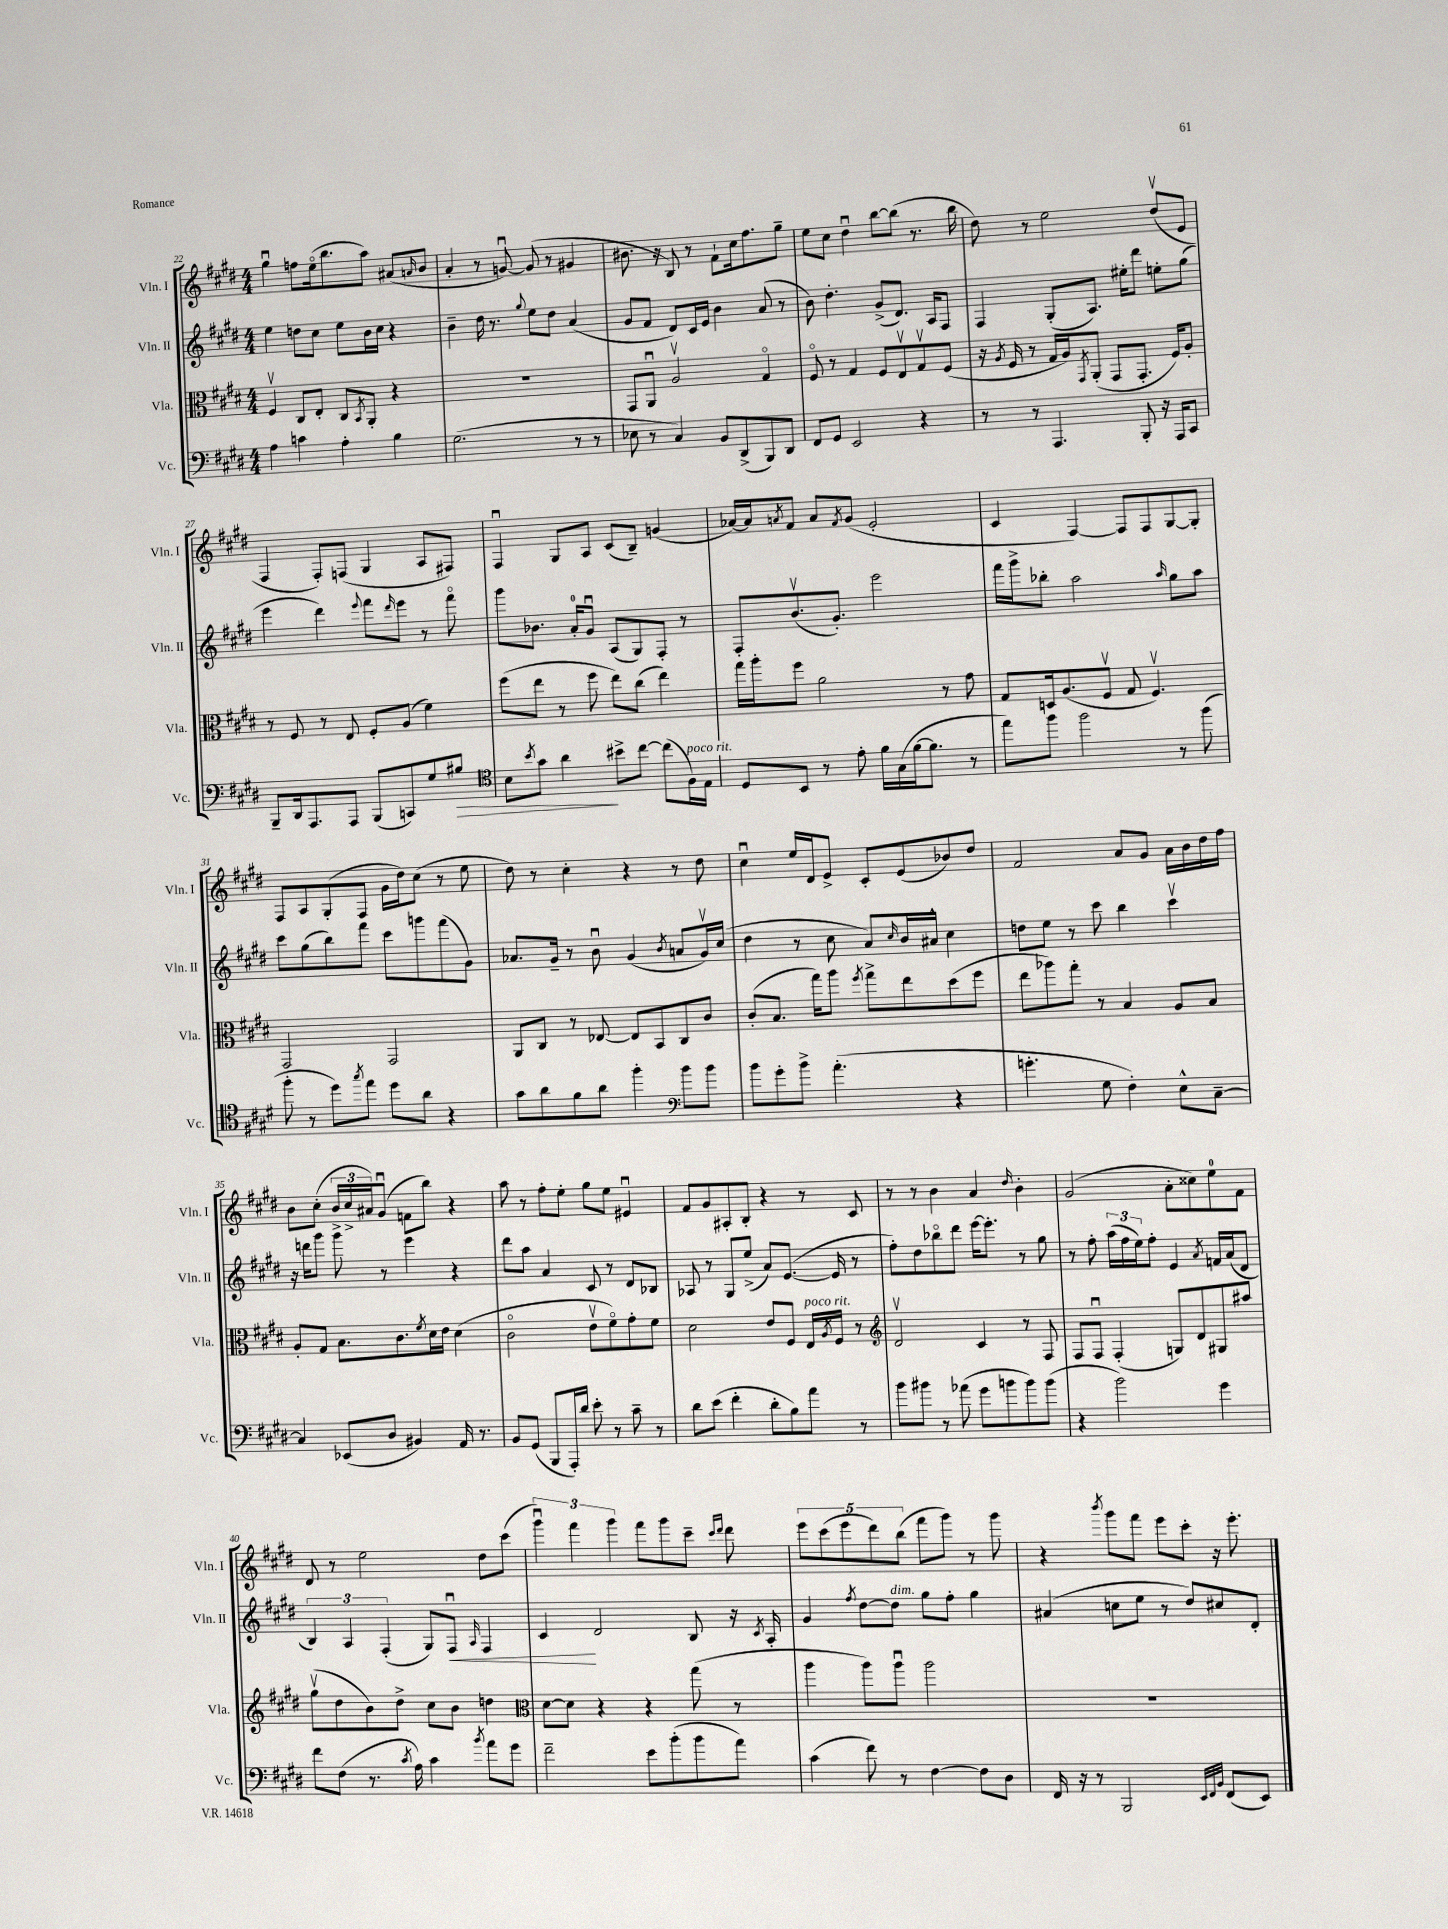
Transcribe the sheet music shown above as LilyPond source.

<<
\new StaffGroup <<
\new Staff = "s0" \with { instrumentName = "Vln. I" shortInstrumentName = "Vln. I" } {
    \clef treble \key e \major \numericTimeSignature \time 4/4
    gis''4\downbow f''8 e''16\flageolet( b''8. a''8) ais'8( \grace { a'16 } b'8 |
    a'4-. r8 g'8~\downbow) g'8( r8 gis'4 |
    bis'8. r16 b8) r8 fis'8-! cis''16 fis''8. gis''8-- |
    e''8 cis''8 dis''4\downbow b''8~ b''8( r8. b''16 |
    dis''8) r8 e''2 dis''8\upbow( e'8 |
    fis4 fis8-.) f8( gis4 a8 fis8) |
    fis4\downbow gis8 a8 cis'8( b8--) g'4( |
    aes'16~) aes'16 \acciaccatura { a'8 } fis'8 a'8 \acciaccatura { fis'8 } gis'8( e'2-. |
    cis'4 fis4~) fis8 fis8 gis8~ gis8-. |
    fis8 a8 gis8-.( fis8 gis'16 dis''16) cis''8( r8 e''8 |
    dis''8) r8 cis''4-. r4 r8 dis''8 |
    cis''4\downbow e''16 dis'16 e'8-> cis'8-. e'8( bes'8) dis''8 |
    fis'2 a'8 gis'8 a'16 b'16 dis''16 fis''16 |
    b'8 cis''8-.( \tuplet 3/2 { b'16 cis''16-> ais'16) } gis'8\downbow( f'8 b''8) r4 |
    a''8 r8 fis''8-. e''8-. gis''8 e''8 eis'4\downbow |
    fis'8 gis'8 ais8-. b8-. r4 r8 cis'8 |
    r8 r8 b'4 a'4 \grace { dis''16 } b'4-. |
    gis'2( a'8-. cisis''8) e''8-0 fis'8 |
    dis'8 r8 e''2 dis''8 cis'''8( |
    \tuplet 3/2 { gis'''4\downbow) fis'''4 gis'''4 } fis'''8 gis'''8 cis'''8-- \grace { cis'''16 dis'''16 } dis'''8 |
    \tuplet 5/4 { e'''8 cis'''8( e'''8 dis'''8) b''8( } fis'''8 gis'''8) r8 gis'''8 |
    r4 \acciaccatura { b'''8 } gis'''8 fis'''8 e'''8 cis'''8-. r16 e'''8.-. \bar "|." |
}
\new Staff = "s1" \with { instrumentName = "Vln. II" shortInstrumentName = "Vln. II" } {
    \clef treble \key e \major \numericTimeSignature \time 4/4
    e''4 d''8 cis''8 e''8 b'16 cis''16 r4 |
    b'4-- dis''16 r8. \appoggiatura { gis''8 } e''8 dis''8 a'4( |
    gis'8 fis'8 dis'8) cis'16 e'16 b'4 a'8( r8 |
    b'8) dis''4.-. gis'8->( dis'8.) a16 fis8 |
    fis4 gis8-.( a8.) eis''16-. dis'''8 e''8-. gis''8( |
    e'''4 dis'''4) \appoggiatura { e'''8 } fis'''8 \grace { dis'''16 } e'''8 r8 fis'''8\flageolet |
    gis'''8 bes'8. a'16-0-. gis'8\downbow a8( gis8) fis8-. r8 |
    fis8-. b'8.\upbow( gis'8.-.) e'''2 |
    fis'''16 gis'''16-> bes''8-. a''2 \grace { a''16 } gis''8 a''8 |
    cis'''8 gis''8( b''8) fis'''8 cis'''8 g'''8 fis'''8( gis'8) |
    aes'8. gis'16-- r8 b'8\downbow gis'4( \acciaccatura { b'8 } a'8 gis'16\upbow) cis''16( |
    dis''4 r8 cis''8 a'8) \grace { cis''16 } b'16 ais'16-^ cis''4 |
    d''8 e''8 r8 cis'''8 b''4 cis'''4\upbow |
    r16 d'''16 gis'''8 gis'''8-> r8 e'''4 r4 |
    dis'''8 a''8 a'4 cis'8 r8 dis'8 bes8 |
    aes8 r8 gis8 e''8->( a'8) e'8.~( e'16 r8 |
    fis''8-.) dis''8 bes''8\flageolet dis'''8 e'''16~ e'''8.-. r8 gis''8 |
    r8 fis''8-. \tuplet 3/2 { a''16( fis''16 e''16) } fis''8-. e'4 \acciaccatura { a'8 } f'16 a'16( dis'8 |
    \tuplet 3/2 { b4) a4 fis4-.( } gis8) fis8\downbow\< \grace { a16 } fis4 |
    cis'4\! dis'2 b8 r16 \acciaccatura { cis'8 } a16-. |
    gis'4 \acciaccatura { fis''8 } dis''8~ dis''8^\markup { \italic "dim." } gis''8 fis''8-. gis''4 |
    ais'4( c''8 e''8 r8 dis''8) cis''8 dis'8-. \bar "|." |
}
\new Staff = "s2" \with { instrumentName = "Vla." shortInstrumentName = "Vla." } {
    \clef alto \key e \major \numericTimeSignature \time 4/4
    fis4\upbow cis8 e8-. cis8 \acciaccatura { b,8 } a,8-. r4 |
    R1 |
    gis,8 a,8\downbow a2\upbow gis4\flageolet |
    fis8\flageolet r8 gis4 fis8 e8\upbow gis8\upbow fis8( |
    r16 \acciaccatura { a8 } fis16 r8 gis16 a16) \acciaccatura { gis,8 } a,8-.( gis,8 gis,8.-. fis16) a8-. |
    r8 fis8 r8 e8 fis8-. a8( fis'4) |
    fis''8( e''8 r8 fis''8 e''8) cis''8( e''4) |
    gis''16 a''16-. fis''8 a'2 r8 gis'8 |
    gis8 d16 a8.( fis8\upbow gis8 fis4.\upbow) |
    gis,2 gis,2 |
    a,8 cis8 r8 ees8~ ees8 b,8 cis8 cis'8 |
    cis'8-.( b8. gis''16) a''8 \acciaccatura { fis''8 } gis''8-> e''8 dis''8( fis''8 |
    e''8 aes''8) gis''8-. r8 b4 a8 b8 |
    a8-. gis8 b8. cis'8. \acciaccatura { fis'8 } dis'16 e'16 dis'4( |
    cis'2\flageolet e'8\upbow fis'8\flageolet) gis'8-. fis'8 |
    dis'2 e'8 fis8 e16^\markup { \italic "poco rit." } \acciaccatura { a8 } fis16 r8 |
    \clef treble dis'2\upbow cis'4 r8 fis8 |
    fis8 fis8\downbow fis4-.( g8) dis'8 gis8 ais''8 |
    gis''8\upbow( dis''8 b'8) dis''8-> cis''8 b'8 d''4 |
    \clef alto dis'8~ dis'8 r4 r4 gis''8( r8 |
    a''4 a''8) a''8\downbow a''2 |
    R1 \bar "|." |
}
\new Staff = "s3" \with { instrumentName = "Vc." shortInstrumentName = "Vc." } {
    \clef bass \key e \major \numericTimeSignature \time 4/4
    a4 c'4 a4-. b4 |
    gis2.( r8 r8 |
    ees8 r8 cis4) b,8 dis,8->( b,,8) dis,8 |
    fis,8 gis,8 e,2 r4 |
    r8 r8 a,,4. b,,8-. r16 a,,16 cis,8 |
    b,,8-- dis,16 a,,8. a,,8 b,,8( c,8) gis8 bis8\> |
    \clef tenor b8 \acciaccatura { b'8 } gis'8 a'4\! bis'8-> cis''8~ cis''8( fis16^\markup { \italic "poco rit." }) e16 |
    dis8 b,8 r8 e'8-. fis'16 gis16( fis'16~ fis'8. r8 |
    e''8) fis''8 fis''2 r8 fis''8( |
    fis''8-. r8 dis''8) \acciaccatura { gis''8 } e''8 dis''8 a'8 r4 |
    gis'8 a'8 fis'8 a'8 fis''4-. \clef bass b'8 b'8 |
    b'8 gis'8-. b'8-> a'4.-.( r4 |
    g'4.-. gis8 fis4-.) e8-^ cis8~-- |
    cis4 ees,8( dis8 bis,4) a,16 r8. |
    b,8 gis,8( b,,8 a,,16-.) dis'16 e'8-. r8 cis'8-- r8 |
    dis'8 e'8( fis'4-. dis'8-. b8) a'8 r8 |
    b'8 bis'8 r8 aes'8( gis'8 b'8 b'8) b'8( |
    r4 b'2) gis'4 |
    fis'8 fis8( r8. \acciaccatura { cis'8 } a16) cis'4 \acciaccatura { b'8 } a'8 gis'8 |
    fis'2-- e'8 b'8-.( b'8 a'8) |
    cis'4( fis'8) r8 fis4~ fis8 dis8 |
    fis,16 r16 r8 b,,2 \grace { e,32 fis,32 b,32 } fis,8( e,8) \bar "|." |
}
>>
>>
\layout { \context { \Score currentBarNumber = #22 } }
